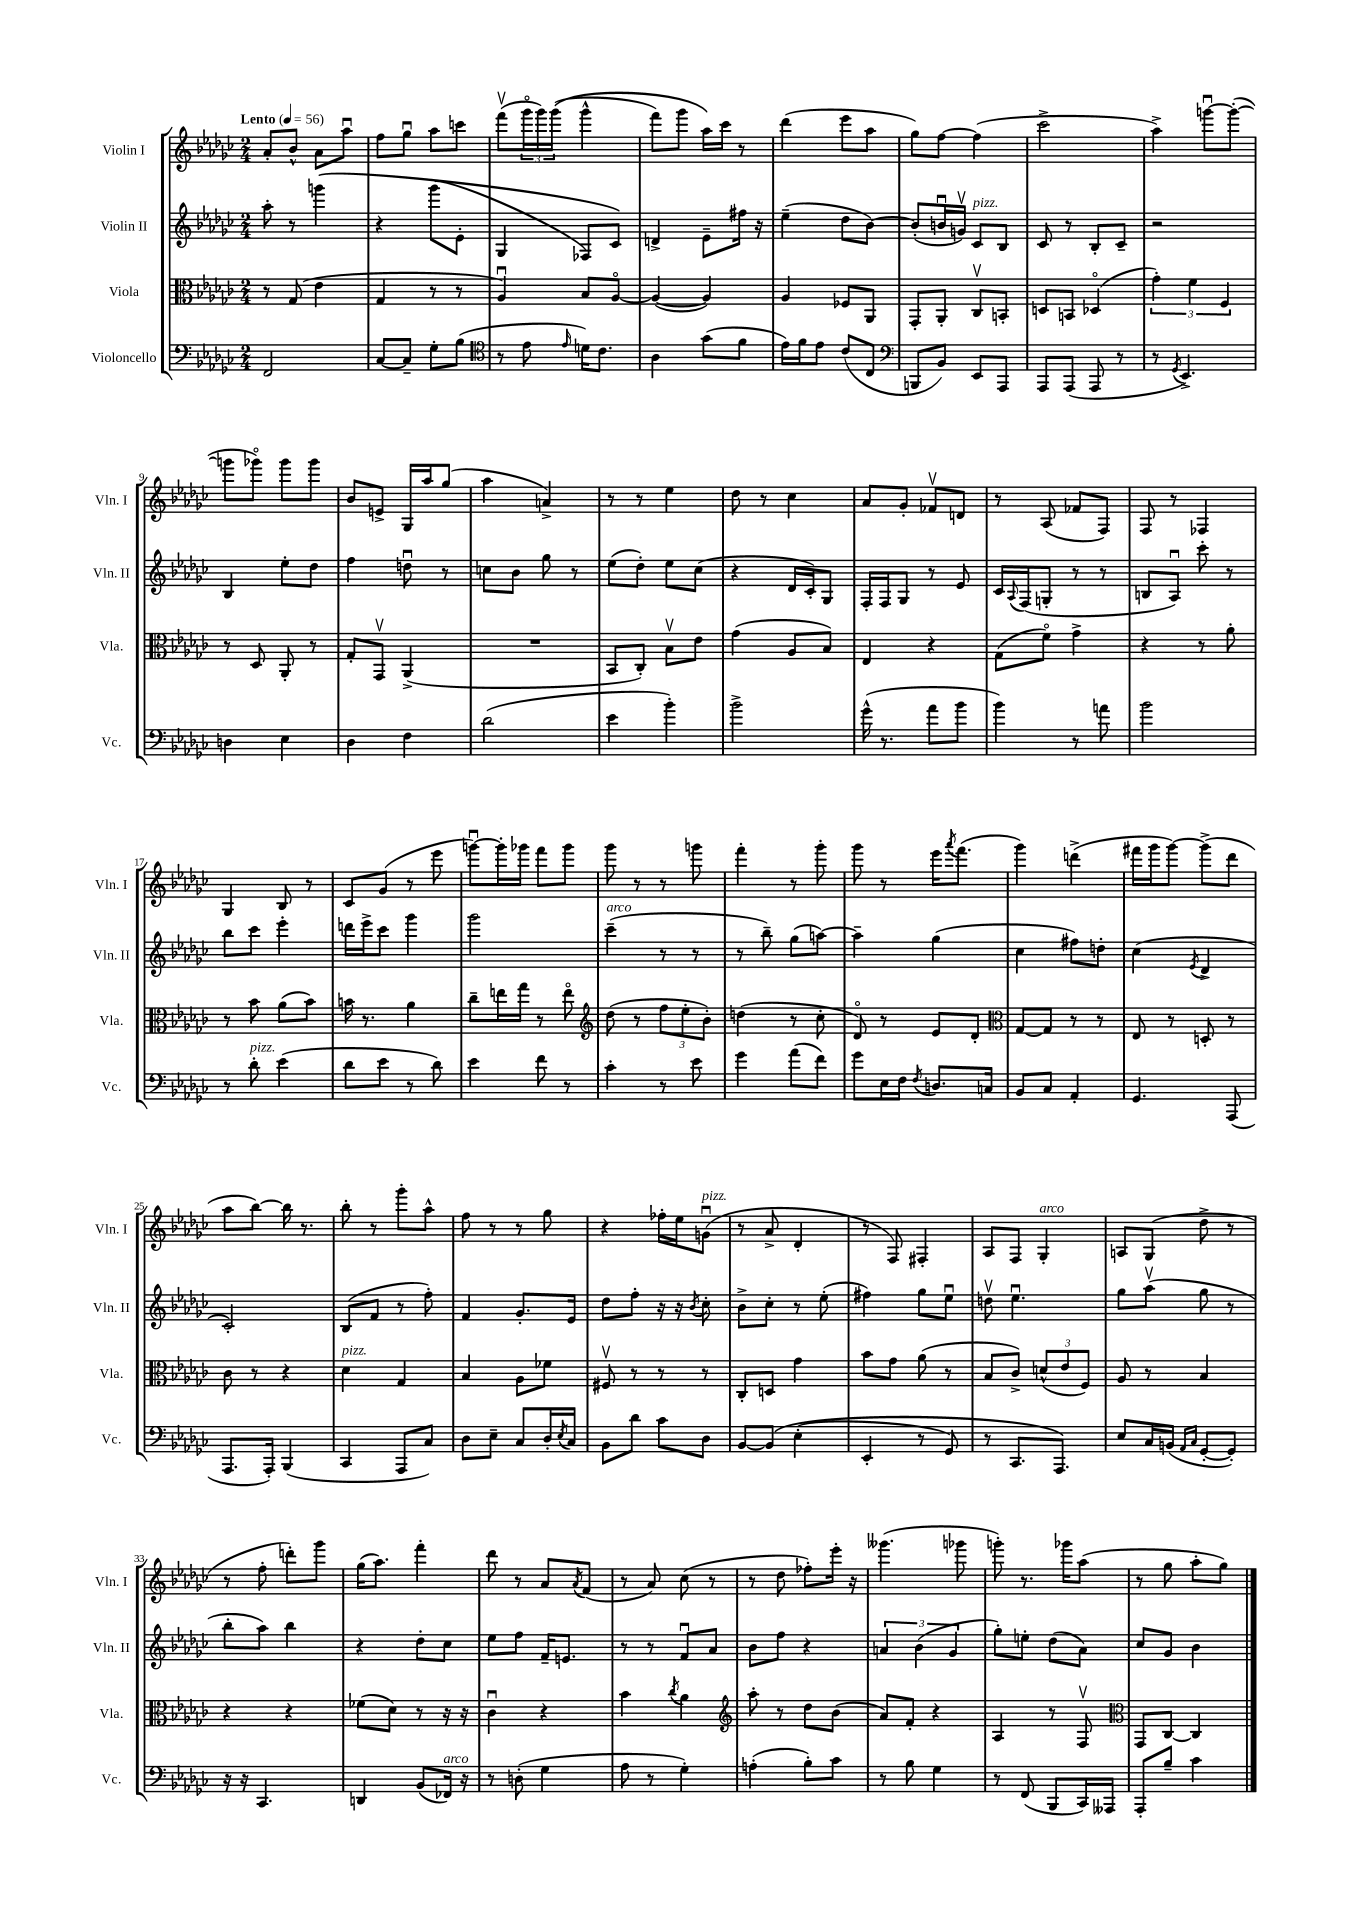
<<
\new StaffGroup <<
\new Staff = "s0" \with { instrumentName = "Violin I" shortInstrumentName = "Vln. I" } {
    \clef treble \key ges \major \numericTimeSignature \time 2/4 \tempo "Lento" 4 = 56
    aes'8-. bes'8-^ aes'8 aes''8\downbow |
    f''8 ges''8\downbow aes''8 c'''8 |
    f'''8\upbow( \tuplet 3/2 { ges'''16\flageolet ges'''16) ges'''16(\( } ges'''4-^ |
    f'''8) ges'''8 aes''16\) ces'''16 r8 |
    des'''4( ees'''8 aes''8 |
    ges''8) f''8~ f''4( |
    ces'''2-> |
    aes''4->) g'''8~\downbow g'''8~-.( |
    g'''8 ges'''8\flageolet) ges'''8 ges'''8 |
    bes'8 e'8-> ges16 aes''16 ges''8( |
    aes''4 a'4->) |
    r8 r8 ees''4 |
    des''8 r8 ces''4 |
    aes'8 ges'8-. fes'8\upbow d'8 |
    r8 aes8( fes'8 f8) |
    f8 r8 fes4 |
    ges4 bes8 r8 |
    ces'8 ges'8( r8 ees'''8 |
    g'''8~\downbow) g'''16-. ges'''16 f'''8 ges'''8 |
    ges'''8 r8 r8 g'''8 |
    f'''4-. r8 ges'''8-. |
    ges'''8 r8 ees'''16 \acciaccatura { aes'''8 } f'''8.( |
    ges'''4) d'''4->( |
    fis'''16 ges'''16 ges'''8~) ges'''8->( des'''8 |
    aes''8 bes''8~) bes''16 r8. |
    bes''8-. r8 ges'''8-. aes''8-^ |
    f''8 r8 r8 ges''8 |
    r4 fes''16-. ees''16 g'8\downbow^\markup { \italic "pizz." }( |
    r8 aes'8-> des'4-. |
    r8 f8) fis4-. |
    aes8 f8 ges4-.^\markup { \italic "arco" } |
    a8 ges8( des''8-> r8 |
    r8 f''8-. d'''8-.) ges'''8 |
    ges''16( aes''8.) f'''4-. |
    des'''8 r8 aes'8 \acciaccatura { aes'8 } f'8( |
    r8 aes'8) ces''8( r8 |
    r8 des''8 fes''8-.) ees'''16-. r16 |
    geses'''4.( ges'''8 |
    g'''8-.) r8. ges'''16 aes''8( |
    r8 ges''8 aes''8-. ges''8) \bar "|." |
}
\new Staff = "s1" \with { instrumentName = "Violin II" shortInstrumentName = "Vln. II" } {
    \clef treble \key ges \major \numericTimeSignature \time 2/4
    aes''8-. r8 g'''4\( |
    r4 ges'''8( ees'8-. |
    ges4 fes8) ces'8\) |
    d'4-> ees'8-- fis''16 r16 |
    ees''4--( des''8 bes'8~) |
    bes'8-.( b'16\downbow g'16\upbow) ces'8^\markup { \italic "pizz." } bes8 |
    ces'8 r8 bes8-. ces'8-- |
    r2 |
    bes4 ees''8-. des''8 |
    f''4 d''8\downbow r8 |
    c''8 bes'8 ges''8 r8 |
    ees''8( des''8-.) ees''8 ces''8( |
    r4 des'16 ces'16-.) ges8 |
    f16-. f16 ges8 r8 ees'8 |
    ces'16 \appoggiatura { aes8 } f16( g8-. r8 r8 |
    b8 aes8\downbow) ces'''8-. r8 |
    bes''8 ces'''8 ees'''4-. |
    d'''16 ees'''16-> ces'''8 ges'''4 |
    ges'''2 |
    ces'''4--^\markup { \italic "arco" }( r8 r8 |
    r8 bes''8--) ges''8( a''8~) |
    a''4-- ges''4( |
    ces''4 fis''8) d''8-. |
    ces''4( \acciaccatura { ees'8 } des'4-> |
    ces'2-.) |
    bes8( f'8 r8 f''8-.) |
    f'4 ges'8.-. ees'16 |
    des''8 f''8-. r16 r16 \acciaccatura { bes'8 } ces''8-. |
    bes'8-> ces''8-. r8 ees''8-.( |
    fis''4) ges''8 ees''8\downbow |
    d''8\upbow ees''4.\downbow |
    ges''8 aes''8\upbow( ges''8 r8 |
    bes''8-. aes''8) bes''4 |
    r4 des''8-. ces''8 |
    ees''8 f''8 f'16-- e'8. |
    r8 r8 f'8\downbow aes'8 |
    bes'8 f''8 r4 |
    \tuplet 3/2 { a'4 bes'4( ges'4 } |
    ges''8-.) e''8-. des''8( aes'8) |
    ces''8 ges'8 bes'4 \bar "|." |
}
\new Staff = "s2" \with { instrumentName = "Viola" shortInstrumentName = "Vla." } {
    \clef alto \key ges \major \numericTimeSignature \time 2/4
    r8 ges8( ees'4 |
    ges4 r8 r8 |
    aes4\downbow) bes8 aes8~\flageolet |
    aes4~( aes4) |
    aes4 fes8 aes,8 |
    ges,8-. aes,8-. ces8\upbow b,8-. |
    d8 b,8 des4\flageolet( |
    \tuplet 3/2 { ges'4-.) f'4 f4 } |
    r8 des8 aes,8-. r8 |
    ges8-. ges,8\upbow aes,4->( |
    R2 |
    bes,8 ces8-.) bes8\upbow ees'8 |
    ges'4( aes8 bes8) |
    ees4 r4 |
    ges8( f'8\flageolet) ges'4-> |
    r4 r8 aes'8-. |
    r8 bes'8 aes'8( bes'8) |
    b'16 r8. aes'4 |
    ces''8-- e''16 ges''16 r8 e''8\flageolet |
    \clef treble des''8( r8 \tuplet 3/2 { f''8 ees''8-. bes'8-.) } |
    d''4( r8 ces''8-. |
    des'8\flageolet) r8 ees'8 des'8-. |
    \clef alto ges8~ ges8 r8 r8 |
    ees8 r8 d8-. r8 |
    ces'8 r8 r4 |
    des'4^\markup { \italic "pizz." } ges4 |
    bes4 aes8 fes'8 |
    fis8\upbow r8 r8 r8 |
    ces8-. d8 ges'4 |
    bes'8 ges'8 aes'8( r8 |
    bes8 ces'8->) \tuplet 3/2 { d'8-^( ees'8 f8) } |
    aes8 r8 bes4 |
    r4 r4 |
    fes'8( des'8) r8 r16 r16 |
    ces'4\downbow r4 |
    bes'4 \acciaccatura { ces''8 } aes'4 |
    \clef treble aes''8-. r8 des''8 bes'8( |
    aes'8) f'8-. r4 |
    aes4 r8 f8\upbow |
    \clef alto ges,8 ces8~ ces4 \bar "|." |
}
\new Staff = "s3" \with { instrumentName = "Violoncello" shortInstrumentName = "Vc." } {
    \clef bass \key ges \major \numericTimeSignature \time 2/4
    f,2 |
    ces8~ ces8-- ges8-. bes8( |
    \clef tenor r8 ees'8 \grace { ees'16 } d'16) ces'8. |
    aes4 ges'8( f'8 |
    ees'16) f'16 ees'8 ces'8( ces8 |
    \clef bass b,,8 bes,8) ees,8 aes,,8 |
    aes,,8 aes,,8( aes,,8 r8 |
    r8 \acciaccatura { ges,8 } ees,4.->) |
    d4 ees4 |
    des4 f4 |
    des'2( |
    ees'4 bes'4-.) |
    bes'2-> |
    ges'16-^( r8. aes'8 bes'8 |
    bes'4) r8 a'8 |
    bes'2 |
    r8 des'8-.^\markup { \italic "pizz." } ees'4( |
    des'8 ees'8 r8 des'8) |
    ees'4 f'8 r8 |
    ces'4-. r8 ees'8 |
    ges'4 aes'8( f'8) |
    ges'8 ees16 f16 \acciaccatura { f8 } d8. c16 |
    bes,8 ces8 aes,4-. |
    ges,4. aes,,8( |
    aes,,8. aes,,16-.) bes,,4( |
    ces,4 aes,,8 ces8) |
    des8 ees8-- ces8 des16-. \acciaccatura { ees8 } ces16 |
    bes,8 des'8 ces'8 des8 |
    bes,8~ bes,8\( ees4-.( |
    ees,4-. r8 ges,8) |
    r8 ces,8. aes,,8.\) |
    ees8 ces16 b,16( \grace { aes,16 ces16 } ges,8~-. ges,8-.) |
    r16 r16 ces,4. |
    d,4 bes,8( fes,16^\markup { \italic "arco" }) r16 |
    r8 d8-.( ges4 |
    aes8 r8 ges4-.) |
    a4-.( bes8-.) ces'8 |
    r8 bes8 ges4 |
    r8 f,8( bes,,8 ces,16) aeses,,16 |
    aes,,8-. bes8-- ces'4 \bar "|." |
}
>>
>>
